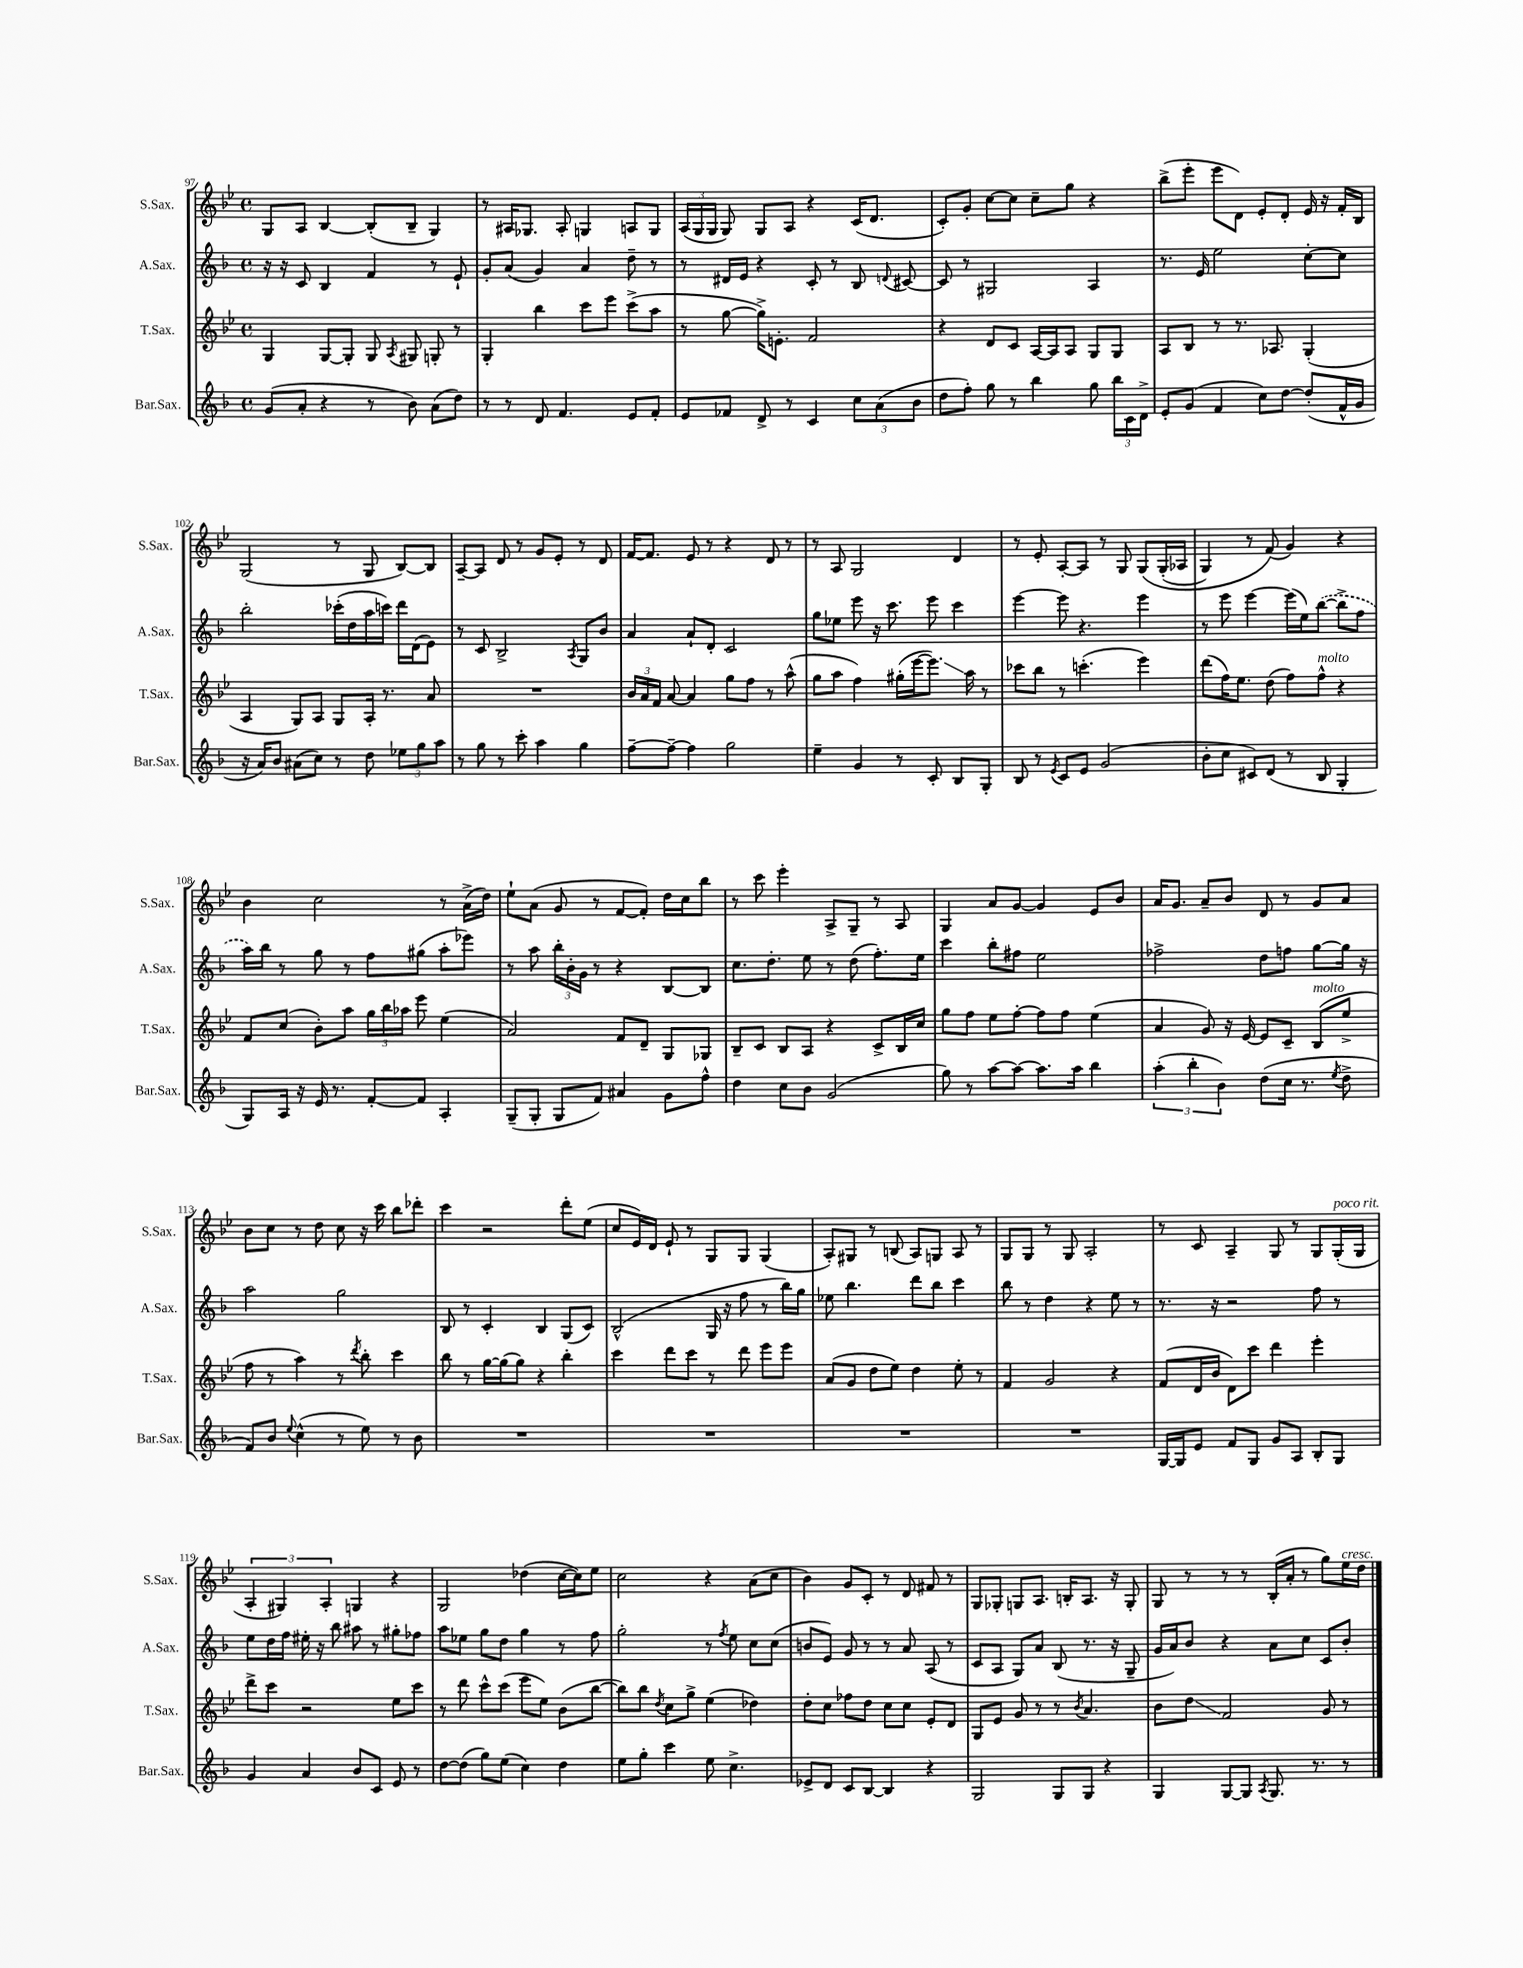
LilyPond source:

<<
\new StaffGroup <<
\new Staff = "s0" \with { instrumentName = "S.Sax." shortInstrumentName = "S.Sax." } {
    \clef treble \key bes \major \defaultTimeSignature \time 4/4
    \autoBeamOff g8[ a8] bes4~ bes8[-.( bes8]-- g4) |
    r8 ais16[ ges8.] ais8-. g4 a8[ g8] |
    \tuplet 3/2 { a16[( g16 g16] } g8) g8[ a8] r4 c'16[( d'8.] |
    c'8[-.) g'8]-. c''8[~ c''8] c''8[-- g''8] r4 |
    bes''8[->( ees'''8]-. ees'''8[ d'8]) ees'8[-. d'8]-. ees'16 r16 f'16[-. bes16] |
    g2( r8 g8 bes8[~) bes8] |
    a8[~-- a8] d'8 r8 g'8[ ees'8]-. r8 d'8 |
    f'16[~ f'8.] ees'8 r8 r4 d'8 r8 |
    r8 a8 g2 d'4 |
    r8 ees'8-. a8[~-. a8] r8 g8 g8[\( g16-.( aes16] |
    g4) r8 f'8(\) g'4) r4 |
    bes'4 c''2 r8 a'16[->( d''16]) |
    ees''8[-! a'8]( g'8 r8 f'8[~ f'8]-.) d''16[ c''16 bes''8] |
    r8 c'''8 ees'''4-. a8[-> g8]-- r8 a8 |
    g4 a'8[ g'8]~ g'4 ees'8[ bes'8] |
    a'16[ g'8.] a'8[-- bes'8] d'8 r8 g'8[ a'8] |
    bes'8[ c''8] r8 d''8 c''8 r16 c'''16 bes''8[ des'''8]-. |
    c'''4 r2 d'''8[-. ees''8]( |
    c''8[ ees'16) d'16] ees'8-! r8 g8[ g8] g4( |
    a8[-.) gis8] r8 b8( a8[) g8] a8 r8 |
    g8[ g8] r8 g8 a2-. |
    r8 c'8 a4-- g8 r8 g8[ g16-.^\markup { \italic "poco rit." }( g16] |
    \tuplet 3/2 { a4-. gis4) a4-. } g4 r4 |
    g2 des''4( c''16[~ c''16) ees''8] |
    c''2 r4 a'8[( c''8] |
    bes'4) g'8[ c'8]-. r8 d'8 fis'8 r8 |
    g8[ ges8]-. g8[ a8.] b16[-. a8.] r16 g8-. |
    g8 r8 r8 r8 bes16[-.( a'16]-. r8 g''8[) ees''16^\markup { \italic "cresc." } d''16] \bar "|." |
}
\new Staff = "s1" \with { instrumentName = "A.Sax." shortInstrumentName = "A.Sax." } {
    \clef treble \key f \major \defaultTimeSignature \time 4/4
    \autoBeamOff r16 r16 c'8 bes4 f'4 r8 e'8-! |
    g'8[-. a'8]( g'4) a'4 d''8-- r8 |
    r8 dis'16[ e'16] r4 c'8-. r8 bes8 \appoggiatura { d'8 } cis'8~ |
    cis'8 r8 gis2 a4 |
    r8. e'16 e''2 c''8[~-. c''8] |
    bes''2-. ces'''16[-.( d''16 a''16 c'''16]) d'''16[ d'16( e'8]) |
    r8 c'8 bes2-> \acciaccatura { a8 } g8[ bes'8] |
    a'4 a'8[-! d'8]-. c'2 |
    g''8[ ees''8] e'''8 r16 c'''8. e'''8 c'''4 |
    e'''4~ e'''8 r4. e'''4 |
    r8 e'''8 e'''4~ e'''16[( e''16) \once \slurDashed bes''8]~( bes''8[-> f''8] |
    a''16[) bes''16] r8 g''8 r8 f''8[ gis''8]( a''8[-. ees'''8]) |
    r8 a''8 \tuplet 3/2 { bes''16[-. bes'16-. g'16] } r8 r4 bes8[~ bes8] |
    c''8.[ d''8.]-. e''8 r8 d''8( f''8.[-.) e''16] |
    c'''4 bes''8[-. fis''8] e''2 |
    fes''2-> d''8[ f''8] g''8[~ g''16] r16 |
    a''2 g''2 |
    bes8 r8 c'4-. bes4 g8[( c'8]) |
    bes2-^( g16 r16 f''8 r8 bes''16[) g''16] |
    ees''8 bes''4. d'''8[ bes''8] c'''4 |
    bes''8 r8 d''4 r4 e''8 r8 |
    r8. r16 r2 f''8 r8 |
    e''8[ d''16 f''16] eis''16-. r16 bes''8 ais''8 r8 gis''8[-. fes''8] |
    a''8[ ees''8] g''8[ d''8] g''4 r8 f''8 |
    g''2-. r8 \acciaccatura { f''8 } e''8 c''8[ c''8]( |
    b'8[ e'8]) g'8 r8 r8 a'8 a8( r8 |
    c'8[ a8] g8[) a'8] bes8( r8. r16 g8-- |
    g'16[ a'16) bes'8] r4 a'8[ c''8] c'8[ bes'8]-. \bar "|." |
}
\new Staff = "s2" \with { instrumentName = "T.Sax." shortInstrumentName = "T.Sax." } {
    \clef treble \key bes \major \defaultTimeSignature \time 4/4
    \autoBeamOff g4 g8[~ g8]-. g8 \acciaccatura { a8 } gis8 g8-. r8 |
    g4-. bes''4 c'''8[ ees'''8] c'''8[->( a''8] |
    r8 g''8~ g''16[->) e'8.]-. f'2 |
    r4 d'8[ c'8] a16[~ a16 a8] g8[ g8] |
    a8[ bes8] r8 r8. aes8. g4-.( |
    a4 g8[) a8] g8[ a16]-. r8. a'8 |
    R1 |
    \tuplet 3/2 { bes'16[ a'16 f'16] } a'8~ a'4 g''8[ f''8] r8 a''8-^( |
    g''8[ a''8] f''4) gis''16[-.( ees'''16~ ees'''8.]\glissando) a''16 r8 |
    ces'''8[ bes''8] r8 c'''4.-.( ees'''4) |
    d'''8[( f''16) ees''8.] d''8( f''8[) f''8]-^^\markup { \italic "molto" } r4 |
    f'8[ c''8]( bes'8[-.) a''8] \tuplet 3/2 { g''16[ bes''16 aes''16] } ees'''8 ees''4( |
    a'2) f'8[ d'8]-- g8[ ges8] |
    bes8[-- c'8] bes8[ a8] r4 c'8[-> bes16 c''16] |
    g''8[ f''8] ees''8[ f''8]~-. f''8[ f''8] ees''4( |
    a'4 g'8) r16 ees'16~ ees'8[ c'8]-- bes8[^\markup { \italic "molto" }( ees''8]-> |
    f''8 r8 a''4) r8 \acciaccatura { d'''8 } bes''8-. c'''4 |
    bes''8 r8 g''16[~ g''16( g''8]) r4 bes''4-. |
    c'''4 d'''8[ c'''8] r8 d'''8 ees'''8[ ees'''8] |
    a'8[( g'8] d''8[ ees''8]) d''4 ees''8-. r8 |
    f'4 g'2 r4 |
    f'8[( d'16 bes'16] d'8[) c'''8] d'''4 ees'''4-. |
    d'''8[-> c'''8] r2 ees''8[ c'''8] |
    r8 d'''8 c'''8[-^ c'''8]( ees'''8[ ees''8]) bes'8[( bes''8]~ |
    bes''8[) bes''8] \acciaccatura { d''8 } c''8[ g''8]-> ees''4( des''4) |
    d''8[-. c''8] fes''8[ d''8] c''8[ c''8] ees'8[-. d'8] |
    g8[ ees'8] g'8 r8 r8 \acciaccatura { bes'8 } a'4. |
    bes'8[ d''8]\glissando f'2 g'8 r8 \bar "|." |
}
\new Staff = "s3" \with { instrumentName = "Bar.Sax." shortInstrumentName = "Bar.Sax." } {
    \clef treble \key f \major \defaultTimeSignature \time 4/4
    \autoBeamOff g'8[( a'8]-. r4 r8 bes'8) a'8[( d''8]) |
    r8 r8 d'8 f'4. e'8[ f'8]-. |
    e'8[ fes'8] d'8-> r8 c'4 \tuplet 3/2 { c''8[ a'8( bes'8] } |
    d''8[ f''8]-.) g''8 r8 bes''4 g''8 \tuplet 3/2 { bes''16[ c'16 d'16]-> } |
    e'8[-. g'8]( f'4 c''8[) d''8]~ d''8[-.( f'16-^ g'16] |
    r16 a'16[) bes'8] ais'8[( c''8]) r8 d''8 \tuplet 3/2 { ees''8[ g''8 a''8] } |
    r8 g''8 r8 c'''8-. a''4 g''4 |
    f''8[~-- f''8]~-- f''4 g''2 |
    e''4-- g'4 r8 c'8-. bes8[ g8]-. |
    bes8 r8 \acciaccatura { e'8 } c'8[ e'8] g'2( |
    bes'8[-. c''8] cis'8[) d'8]( r8 bes8 g4-. |
    g8[) a16] r16 e'16 r8. f'8[~-. f'8] a4-. |
    g8[--( g8]-. g8[ f'8]) ais'4 g'8[ f''8]-^ |
    d''4 c''8[ bes'8] g'2( |
    g''8) r8 a''8[~ a''8]~ a''8.[ a''16] bes''4 |
    \tuplet 3/2 { a''4-.( bes''4-. bes'4) } d''8[( c''16] r8. \acciaccatura { e''8 } d''8-> |
    f'8[) bes'8] \appoggiatura { e''8 } c''4-^( r8 e''8) r8 bes'8 |
    R1 |
    R1 |
    R1 |
    R1 |
    g16[~ g16 e'8] f'8[ g8] g'8[ a8] bes8[-. g8] |
    g'4 a'4 bes'8[ c'8] e'8 r8 |
    d''8[~ d''8]( g''8[) e''8]( c''4) d''4 |
    e''8[ g''8]-. c'''4 e''8 c''4.-> |
    ees'8[-> d'8] c'8[ bes8]~ bes4 r4 |
    g2 g8[ g8] r4 |
    g4 g8[~ g8] \acciaccatura { a8 } g8. r8. r8 \bar "|." |
}
>>
>>
\layout { \context { \Score currentBarNumber = #97 } }
